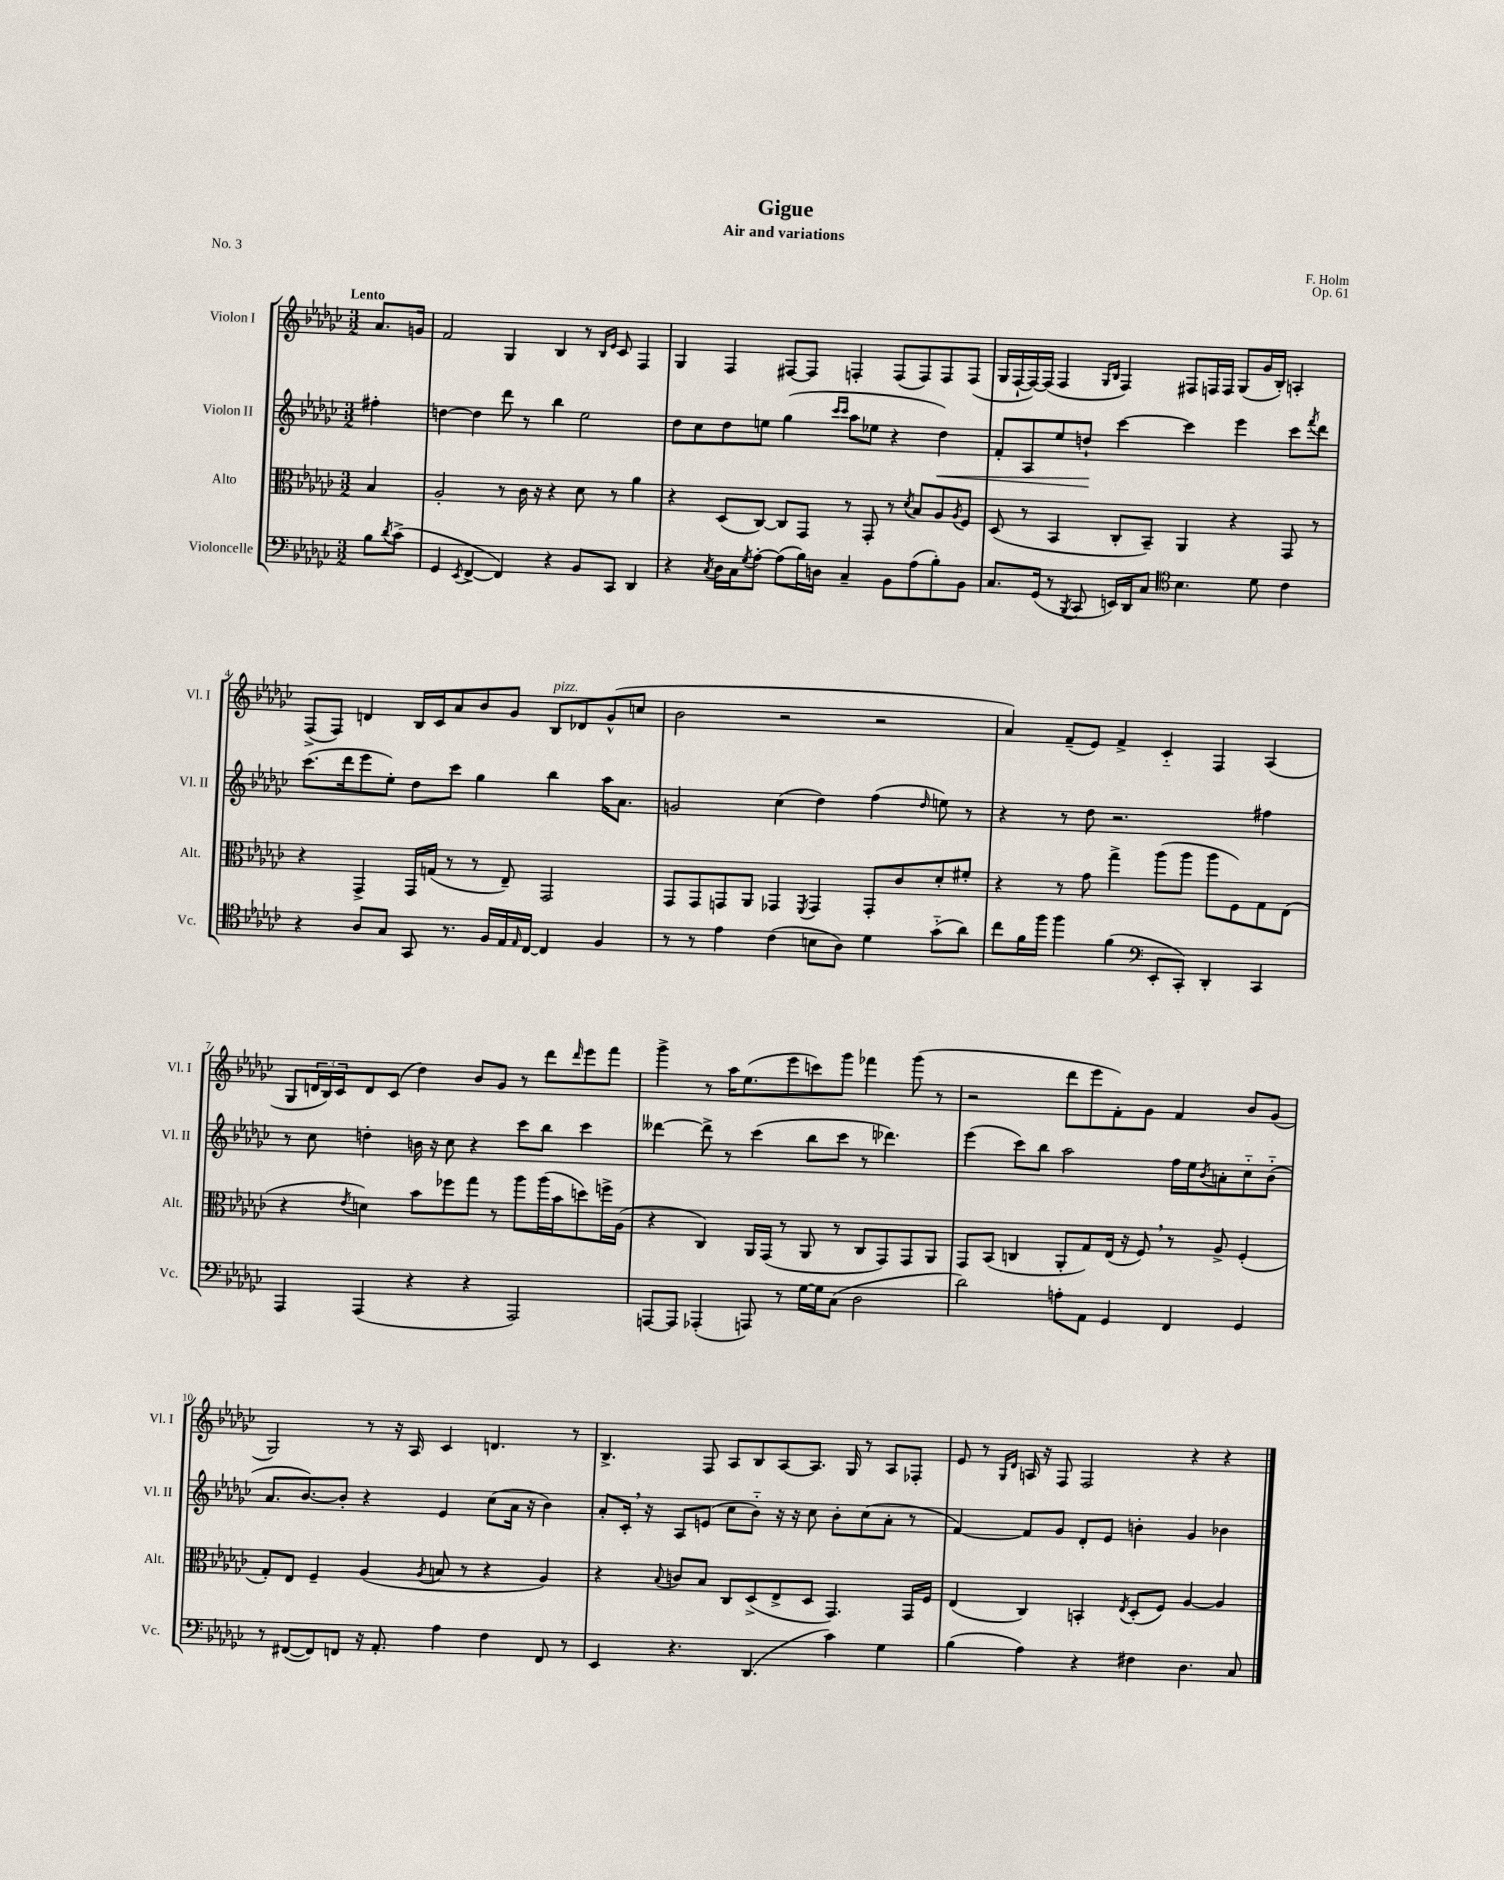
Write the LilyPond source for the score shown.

\header { title = "Gigue" composer = "F. Holm" subtitle = "Air and variations" opus = "Op. 61" piece = "No. 3" }
<<
\new StaffGroup <<
\new Staff = "s0" \with { instrumentName = "Violon I" shortInstrumentName = "Vl. I" } {
    \clef treble \key ges \major \numericTimeSignature \time 3/2 \partial 4 \tempo "Lento"
    aes'8. g'16 |
    f'2 ges4 bes4 r8 \grace { bes16 ees'16 } ces'8 f4 |
    ges4 f4 fis8~ fis8 f4-. f8( f8) f8 f8( |
    ges16 f16~-! f16~) f16( f4 \grace { ges16 bes16 } f4) fis8 f16 f16 ges8( ges'16 bes16-.) a4-. |
    f8->( f8) d'4 bes16 ces'16 aes'8 bes'8 ges'8 bes8^\markup { \italic "pizz." } des'8 ges'8-^( c''8 |
    bes'2 r2 r2 |
    aes'4) f'8--( ees'8) f'4-> ces'4-_ f4 aes4( |
    ges8 \tuplet 3/2 { d'16 bes16) ces'16 } d'8 ces'8( des''4) bes'8 ges'8 r8 des'''8 \grace { des'''16 } ees'''8 f'''8 |
    ges'''4-> r8 aes''16 ees''8.( ees'''8 c'''8) ges'''8 fes'''4 ges'''8( r8 |
    r2 des'''8 ees'''8 f'8-.) ges'8 f'4 bes'8 ges'8( |
    ges2) r8 r16 aes16 ces'4 d'4. r8 |
    bes4.-> f8 aes8 bes8 aes8~ aes8. ges16 r8 aes8 fes8-. |
    ees'8 r8 \grace { ges16 des'16 } a16 r16 f8 f2 r4 r4 \bar "|." |
}
\new Staff = "s1" \with { instrumentName = "Violon II" shortInstrumentName = "Vl. II" } {
    \clef treble \key ges \major \numericTimeSignature \time 3/2 \partial 4
    fis''4-. |
    d''4~ d''4 des'''8 r8 bes''4 ees''2 |
    des''8 ces''8 des''8 e''8 ges''4( \grace { ces'''16 ces'''16 } aes''8 ees''8 r4 des''4\<) |
    f'8-. aes8 ees''8 d''8-!\! ces'''4~ ces'''4 ees'''4 ces'''8 \acciaccatura { f'''8 } des'''8 |
    ces'''8.( des'''16 ees'''8 ees''8-.) des''8 ces'''8 ges''4 bes''4 aes''16 aes'8. |
    g'2 ces''4( des''4) f''4( \grace { des''16 } e''8) r8 |
    r4 r8 des''8 r2. fis''4 |
    r8 ces''8 d''4-. b'16 r16 ces''8 r4 ces'''8 bes''8 ces'''4 |
    deses'''4~ deses'''8-> r8 ces'''4( bes''8 ces'''8 r8 des'''4.) |
    ees'''4( ces'''8) bes''8 aes''2 f''16 ees''16 \acciaccatura { bes'8 } a'8-. ces''8-_ bes'8-_( |
    aes'8. bes'8.~) bes'8-. r4 ees'4 ces''8( aes'16 r16 bes'4) |
    aes'8-. ces'16-. \breathe r16 aes8 e'8( ces''8 bes'8-_) r16 r16 ces''8 bes'8-. ces''8( aes'8-. r8 |
    f'4~) f'8 ges'8 des'8-. ees'8 b'4-. ges'4 bes'4 \bar "|." |
}
\new Staff = "s2" \with { instrumentName = "Alto" shortInstrumentName = "Alt." } {
    \clef alto \key ges \major \numericTimeSignature \time 3/2 \partial 4
    bes4 |
    aes2-. r8 ces'16 r16 r4 des'8 r8 aes'4 |
    r4 des8( ces8~) ces8 ges,8 r8 ges,8-. r8 \acciaccatura { des'8 } bes8 aes8 \acciaccatura { aes8 } f8 |
    des8( r8 bes,4 ces8-. bes,8--) aes,4 r4 ges,8 r8 |
    r4 ges,4-> ges,16 g16( r8 r8 ees8--) ges,2 |
    ges,8 ges,8 g,8 aes,8 ges,4 \acciaccatura { f,8 } ges,4 ges,8-. ces'8 des'8-. fis'8-. |
    r4 r8 ges'8 ges''4-> aes''8( aes''8 aes''8 f8) ges8 ees8( |
    r4 \acciaccatura { ees'8 } d'4) bes'8 fes''8 ges''8 r8 aes''8 aes''16( bes'16 d''8) f''16-> aes16( |
    r4 ces4) aes,16 ges,16( r8 aes,8 r8 ces8 ges,8) ges,8 aes,8 |
    ges,8 bes,8( c4 aes,8-. ges8) ees16( r16 f8) \breathe r8 aes8-> f4-.( |
    ges8-.) ees8 f4-- aes4( \acciaccatura { aes8 } b8 r8 r4 aes4) |
    r4 \appoggiatura { bes8 } c'8 bes8 ces8 des8->( ees8-> des8 ges,4.) ges,16 f16 |
    ees4( ces4) b,4-. \acciaccatura { ees8 } des8-.( f8) aes4~ aes4 \bar "|." |
}
\new Staff = "s3" \with { instrumentName = "Violoncelle" shortInstrumentName = "Vc." } {
    \clef bass \key ges \major \numericTimeSignature \time 3/2 \partial 4
    bes8 \acciaccatura { des'8 } ces'8->( |
    ges,4 \acciaccatura { ees,8 } f,4~-> f,4) r4 bes,8 ces,8 des,4 |
    r4 \acciaccatura { ces8 } des16 ces16 \acciaccatura { ges8 } aes8~-. aes8( bes16) d16 ces4-- bes,8 aes8( bes8-.) bes,8 |
    ces8. ges,16( r8 \acciaccatura { bes,,8 } ces,8 e,16) des,16 ces8 \clef tenor bes4. des'8 ces'4 |
    r4 aes8 ges8 ges,8 r8. f16 ees16 \grace { ees16 } ces16~ ces4 f4 |
    r8 r8 ees'4 ces'4( b8 aes8) des'4 ges'8-_( aes'8) |
    ces''8 f'16 f''16 f''4 f'4( \clef bass ees,8-. ces,8-.) des,4-. ces,4 |
    aes,,4 aes,,4( r4 r4 aes,,2) |
    a,,8~ a,,8 aes,,4-.( a,,8) r8 ges16~ ges16 ces8( des2 |
    des'2) a8-. aes,8 ges,4 f,4 ges,4 |
    r8 fis,8~( fis,8) f,8 r16 aes,8.-. aes4 f4 f,8 r8 |
    ees,4 r4. des,4.( ces'4) ges4 |
    bes4( aes4) r4 fis4 des4. ces8 \bar "|." |
}
>>
>>
